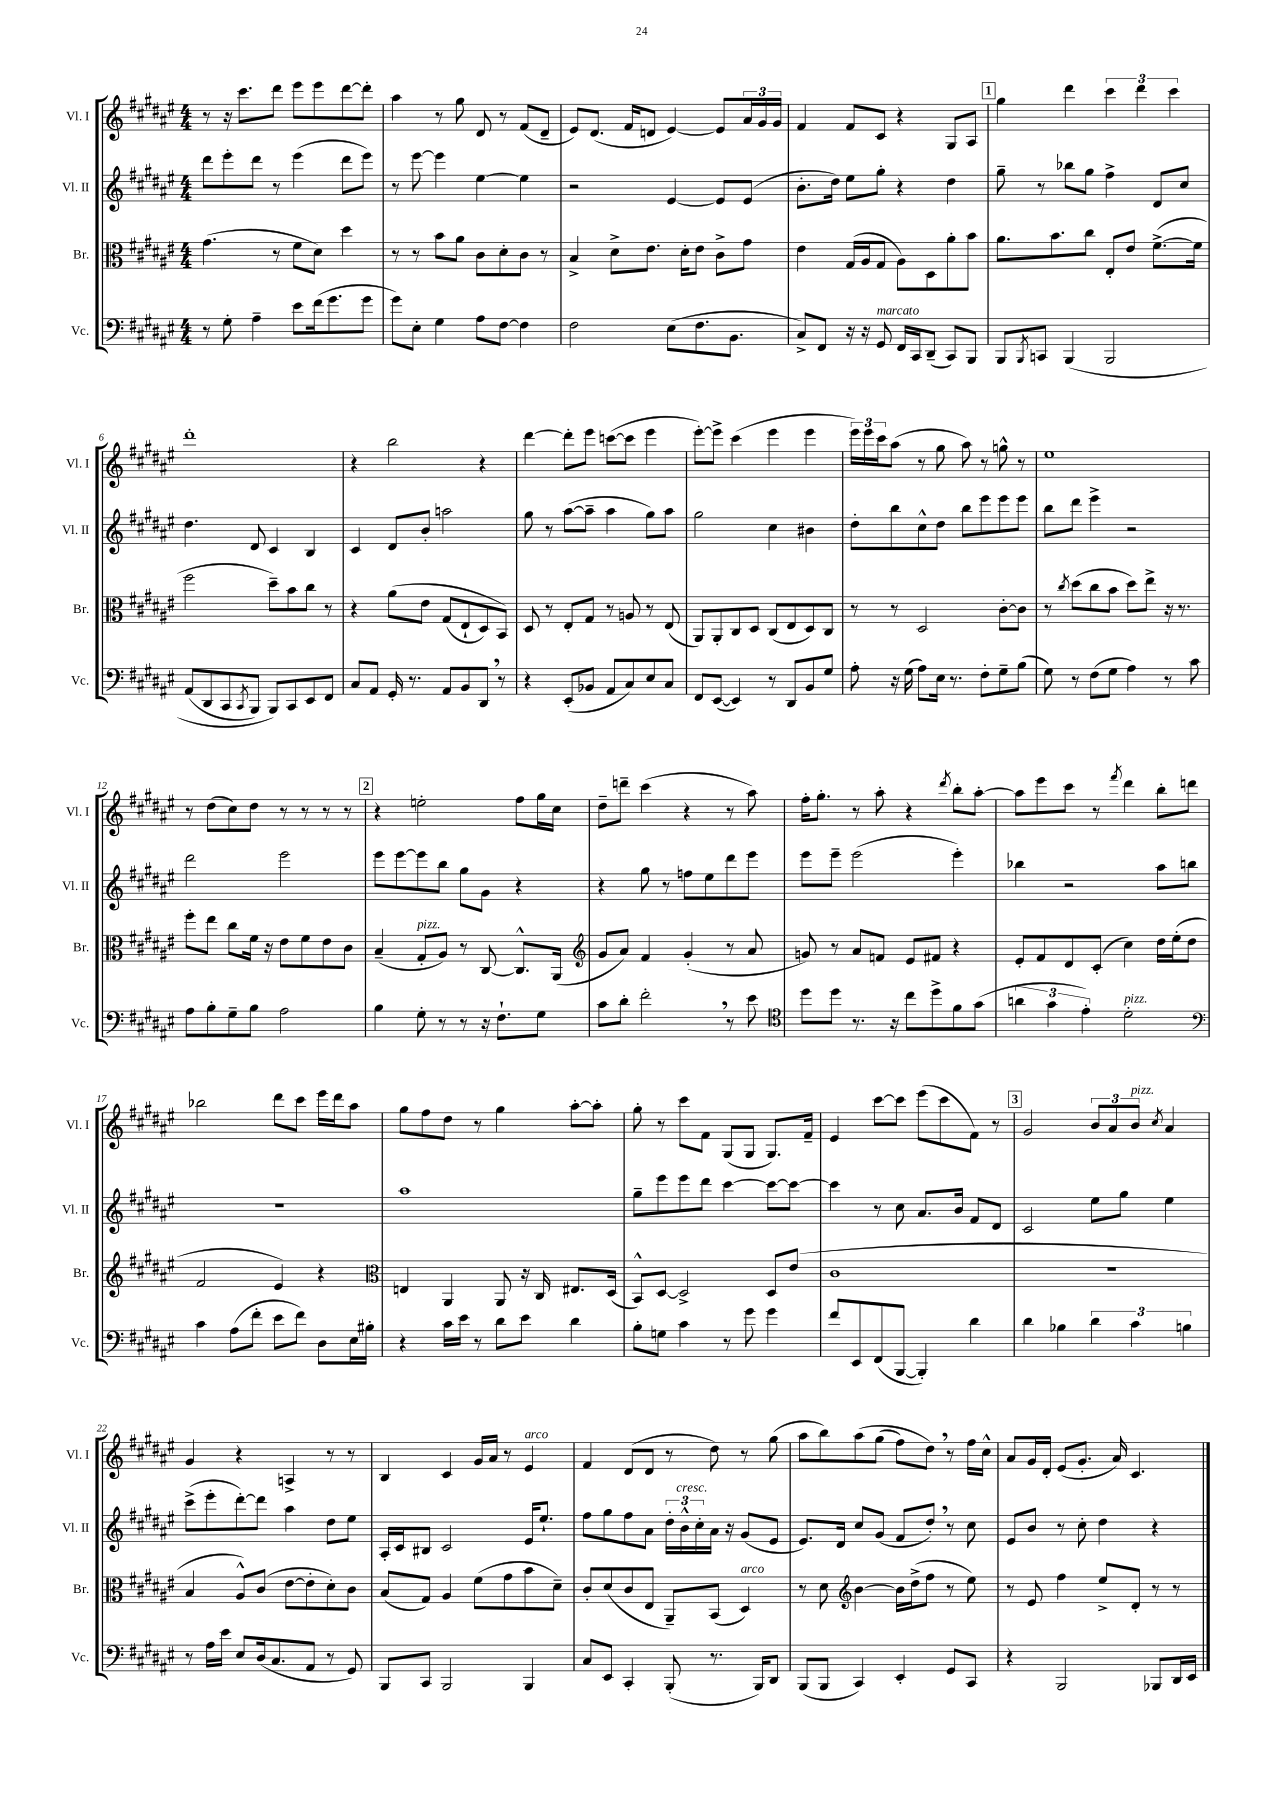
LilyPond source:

<<
\new StaffGroup <<
\new Staff = "s0" \with { instrumentName = "Vl. I" shortInstrumentName = "Vl. I" } {
    \clef treble \key fis \major \numericTimeSignature \time 4/4
    r8 r16 cis'''8. dis'''8 eis'''8 eis'''8 dis'''8~ dis'''8-. |
    ais''4 r8 gis''8 dis'8 r8 fis'8( dis'8-- |
    eis'8) dis'8.( fis'16 d'8 eis'4~) eis'8 \tuplet 3/2 { ais'16 gis'16 gis'16 } |
    fis'4 fis'8 cis'8 r4 gis8 ais8 |
    \mark \markup { \box "1" } gis''4 dis'''4 \tuplet 3/2 { cis'''4 dis'''4 cis'''4 } |
    dis'''1-. |
    r4 b''2 r4 |
    dis'''4~ dis'''8-. eis'''8 c'''8~( c'''8 eis'''4 |
    eis'''8~-.) eis'''8-> cis'''4( eis'''4 eis'''4 |
    \tuplet 3/2 { eis'''16) eis'''16 cis'''16 } ais''8( r8 gis''8 ais''8) r8 g''8-^ r8 |
    eis''1 |
    r8 dis''8( cis''8) dis''8 r8 r8 r8 r8 |
    \mark \markup { \box "2" } r4 e''2-. fis''8 gis''16 cis''16 |
    dis''8-- d'''8-- cis'''4( r4 r8 ais''8) |
    fis''16-. gis''8.-. r8 ais''8-. r4 \acciaccatura { dis'''8 } b''8-. ais''8~-. |
    ais''8 eis'''8 cis'''8 r8 \acciaccatura { fis'''8 } dis'''4 b''8-. d'''8 |
    bes''2 dis'''8 cis'''8 eis'''16 dis'''16 ais''8 |
    gis''8 fis''8 dis''8 r8 gis''4 ais''8~-. ais''8-. |
    gis''8-. r8 cis'''8 fis'8 gis8( gis8 gis8.) fis'16-- |
    eis'4 cis'''8~ cis'''8 eis'''8( cis'''8 fis'8) r8 |
    \mark \markup { \box "3" } gis'2 \tuplet 3/2 { b'8 ais'8 b'8^\markup { \italic "pizz." } } \acciaccatura { cis''8 } ais'4 |
    gis'4 r4 a4-> r8 r8 |
    b4 cis'4 gis'16 ais'16 r8 eis'4^\markup { \italic "arco" } |
    fis'4 dis'8( dis'8 r8 dis''8) r8 gis''8( |
    ais''8 b''8) ais''8\( gis''8( fis''8) dis''8\) \breathe r8 fis''16 cis''16-^ |
    ais'8 gis'16 dis'16-. eis'8( gis'8.-. ais'16) cis'4. \bar "|." |
}
\new Staff = "s1" \with { instrumentName = "Vl. II" shortInstrumentName = "Vl. II" } {
    \clef treble \key fis \major \numericTimeSignature \time 4/4
    dis'''8 eis'''8-. dis'''8 r8 eis'''4( dis'''8 eis'''8) |
    r8 eis'''8~ eis'''4 eis''4~ eis''4 |
    r2 eis'4~ eis'8 eis'8( |
    b'8.-. dis''16) eis''8 gis''8-. r4 dis''4 |
    \mark \markup { \box "1" } gis''8-- r8 bes''8 gis''8 fis''4-> dis'8 cis''8 |
    dis''4. dis'8 cis'4 b4 |
    cis'4 dis'8 b'8-. a''2 |
    gis''8 r8 ais''8~( ais''8-- ais''4 gis''8) ais''8 |
    gis''2 cis''4 bis'4 |
    dis''8-. b''8 cis''8-^ dis''8 b''8 eis'''8 eis'''8 eis'''8 |
    b''8 dis'''8 eis'''4-> r2 |
    dis'''2 eis'''2 |
    \mark \markup { \box "2" } eis'''8 eis'''8~ eis'''8 b''8 gis''8 gis'8 r4 |
    r4 gis''8 r8 f''8 eis''8 dis'''8 eis'''8 |
    eis'''8 eis'''8-- eis'''2( eis'''4-.) |
    bes''4 r2 ais''8 b''8 |
    R1 |
    ais''1 |
    gis''8-- eis'''8 eis'''8 dis'''8 cis'''4~ cis'''8~ cis'''8~ |
    cis'''4 r8 cis''8 ais'8. b'16 fis'8 dis'8 |
    \mark \markup { \box "3" } cis'2 eis''8 gis''8 eis''4 |
    cis'''8->( eis'''8-. dis'''8~-.) dis'''8 ais''4 dis''8 eis''8 |
    ais16-. cis'16 bis8 cis'2 eis'16 eis''8.-! |
    fis''8 gis''8 fis''8 ais'8 \tuplet 3/2 { dis''16-. b'16-^^\markup { \italic "cresc." } cis''16-. } ais'16 r16 gis'8( eis'8 |
    eis'8.) dis'16 cis''8 gis'8( fis'8 dis''8-.) \breathe r8 cis''8 |
    eis'8 b'8 r8 cis''8-. dis''4 r4 \bar "|." |
}
\new Staff = "s2" \with { instrumentName = "Br." shortInstrumentName = "Br." } {
    \clef alto \key fis \major \numericTimeSignature \time 4/4
    gis'4.( r8 fis'8 dis'8) dis''4 |
    r8 r8 b'8 ais'8 cis'8 dis'8-. cis'8 r8 |
    b4-> dis'8-> eis'8. dis'16-. eis'8 cis'8-> gis'8 |
    eis'4 gis16( ais16 gis8 ais8) dis8 ais'8-. b'8 |
    \mark \markup { \box "1" } ais'8. b'8. cis''8 eis8-. eis'8 fis'8.~->( fis'16 |
    fis''2 dis''8--) b'8 cis''8 r8 |
    r4 ais'8\( eis'8 gis8( eis8-! dis8) b,8\) |
    dis8 r8 eis8-. gis8 r8 a8 r8 eis8( |
    ais,8) ais,8-. cis8 dis8 cis8( eis8 dis8) cis8 |
    r8 r8 dis2 cis'8~-. cis'8 |
    r8 \acciaccatura { cis''8 } dis''8( cis''8 b'8 dis''8) eis''8-> r16 r8. |
    fis''8-. eis''8 cis''8 fis'16 r16 eis'8 fis'8 eis'8 cis'8 |
    \mark \markup { \box "2" } b4--( gis8-.^\markup { \italic "pizz." } ais8) r8 cis8~ cis8.-^ ais,16( |
    \clef treble gis'8 ais'8) fis'4 gis'4-.( r8 ais'8 |
    g'8) r8 ais'8 f'8 eis'8 fis'8 r4 |
    eis'8-. fis'8 dis'8 cis'8-.( cis''4) dis''16 eis''16-.( dis''8 |
    fis'2 eis'4) r4 |
    \clef alto e4 ais,4 ais,8 r16 cis16 eis8. dis16( |
    b,8-^) dis8~ dis2-> dis8 eis'8( |
    cis'1 |
    \mark \markup { \box "3" } R1 |
    b4 ais8-^) cis'8( eis'8~ eis'8-. dis'8-.) cis'8 |
    b8( gis8) ais4 fis'8( gis'8 b'8 dis'8--) |
    cis'8-. dis'8( cis'8 eis8 ais,8--) b,8( dis4^\markup { \italic "arco" }) |
    r8 dis'8 \clef treble b'4~ b'16 dis''16->( fis''8 r8 eis''8) |
    r8 eis'8 fis''4 eis''8-> dis'8-. r8 r8 \bar "|." |
}
\new Staff = "s3" \with { instrumentName = "Vc." shortInstrumentName = "Vc." } {
    \clef bass \key fis \major \numericTimeSignature \time 4/4
    r8 gis8-. ais4-- eis'8 fis'16( gis'8. gis'8 |
    gis'8) eis8-. gis4 ais8 fis8~ fis4 |
    fis2 eis8( fis8. b,8. |
    cis8->) fis,8 r16 r16 gis,8^\markup { \italic "marcato" } fis,16 cis,16 dis,8--( cis,8) b,,8 |
    \mark \markup { \box "1" } b,,8 \acciaccatura { b,,8 } c,8 b,,4\( b,,2 |
    ais,8( dis,8 cis,8 \acciaccatura { cis,8 } b,,8) b,,8\) cis,8 eis,8 fis,8 |
    cis8 ais,8 gis,16-. r8. ais,8 b,8 dis,8 \breathe r8 |
    r4 eis,8-.( bes,8 ais,8 cis8) eis8 cis8 |
    fis,8 eis,8~( eis,4) r8 dis,8 b,8 gis8 |
    ais8-. r16 gis16( ais8) eis16 r8. fis8-. gis8-- b8( |
    gis8) r8 fis8( gis8 ais4) r8 cis'8 |
    ais8 b8-. gis8-- b8 ais2 |
    \mark \markup { \box "2" } b4 gis8-. r8 r8 r16 fis8.-! gis8 |
    cis'8 dis'8-. fis'2-. \breathe r8 eis'8 |
    \clef tenor dis''8 dis''8 r8. r16 cis''8 dis''8-> fis'8 gis'8( |
    \tuplet 3/2 { a'4 gis'4 eis'4-.) } dis'2-.^\markup { \italic "pizz." } |
    \clef bass cis'4 ais8( fis'8-. eis'8 fis'8) dis8 eis16 bis16-. |
    r4 cis'16 eis'16 r8 dis'8 eis'8 dis'4 |
    b8-. g8 cis'4 r8 gis'8 gis'4 |
    fis'8 eis,8 fis,8( b,,8~ b,,4-.) dis'4 |
    \mark \markup { \box "3" } dis'4 bes4 \tuplet 3/2 { dis'4 cis'4 b4 } |
    r8 ais16 eis'16 eis8 dis16( cis8. ais,8 r8 gis,8) |
    b,,8 cis,8 b,,2 b,,4 |
    cis8 eis,8 cis,4-. b,,8-.( r8. b,,16) dis,8 |
    b,,8( b,,8 cis,4) eis,4-. gis,8 cis,8 |
    r4 b,,2 bes,,8 dis,16 eis,16 \bar "|." |
}
>>
>>
